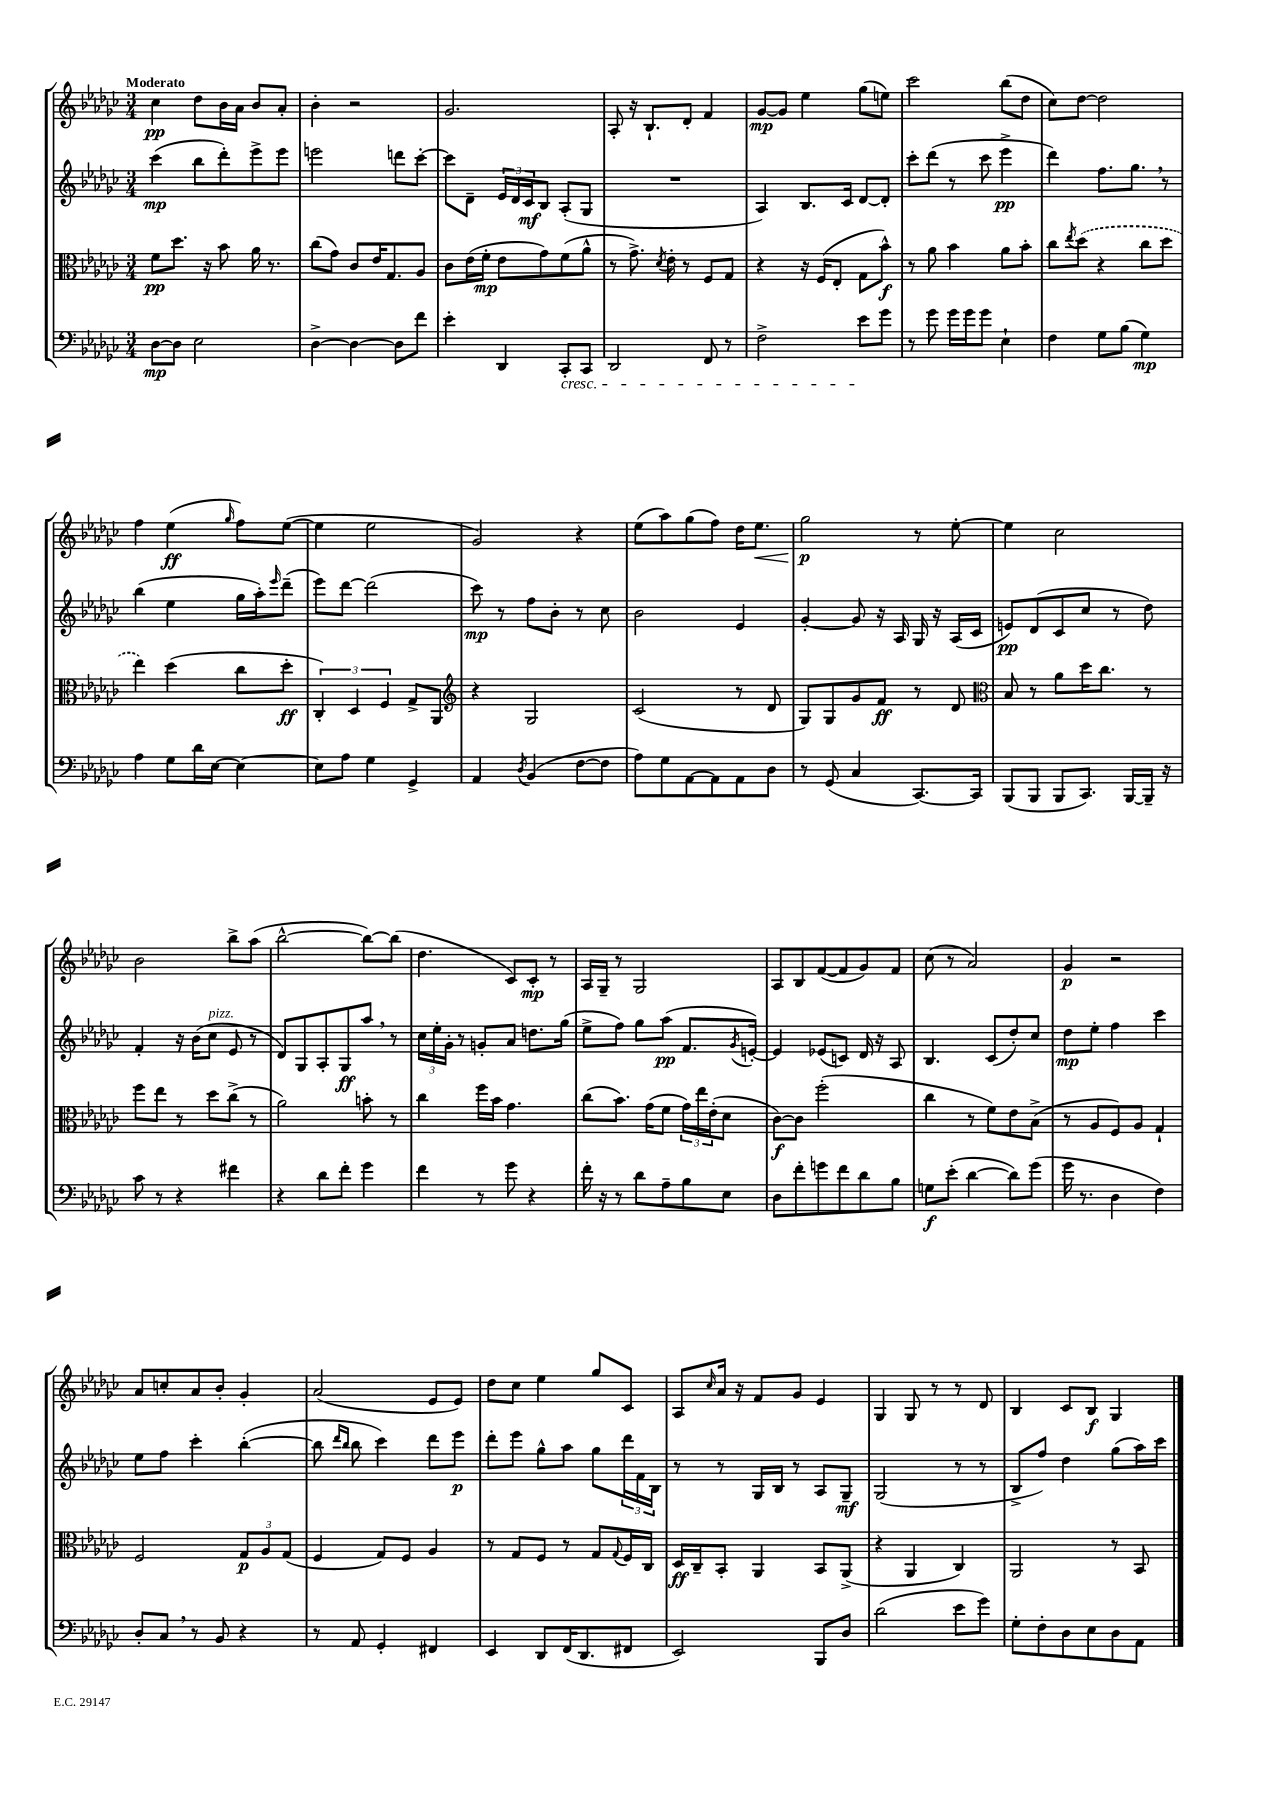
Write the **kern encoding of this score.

**kern	**dynam	**kern	**dynam	**kern	**dynam	**kern	**dynam
*part4	*part4	*part3	*part3	*part2	*part2	*part1	*part1
*staff4	*staff4	*staff3	*staff3	*staff2	*staff2	*staff1	*staff1
*clefF4	*	*clefC3	*	*clefG2	*	*clefG2	*
*k[b-e-a-d-g-c-]	*	*k[b-e-a-d-g-c-]	*	*k[b-e-a-d-g-c-]	*	*k[b-e-a-d-g-c-]	*
*M3/4	*	*M3/4	*	*M3/4	*	*M3/4	*
=1	=1	=1	=1	=1	=1	=1	=1
!	!	!	!	!	!	!LO:TX:a:B:t=Moderato	!
[8D-\L	mp	8f\L	pp	(4ccc-\	mp	4cc-\	pp
8D-\J]	.	8.dd-\J	.	.	.	.	.
2E-\	.	.	.	8bb-\L	.	8dd-\L	.
.	.	16r	.	.	.	.	.
.	.	8b-\	.	8ddd-'\)	.	16b-\L	.
.	.	.	.	.	.	16a-\JJ	.
.	.	16a-\	.	8eee-^\	.	8b-/L	.
.	.	8.r	.	.	.	.	.
.	.	.	.	8eee-\J	.	8a-'/J	.
=2	=2	=2	=2	=2	=2	=2	=2
[4D-^\	.	(8cc-\L	.	2eeen\	.	4b-'\	.
.	.	8g-\J)	.	.	.	.	.
4D-\_	.	8c-/L	.	.	.	2r	.
.	.	16e-/K	.	.	.	.	.
.	.	8.G-/	.	.	.	.	.
8D-\L]	.	.	.	8dddn\L	.	.	.
8f\J	.	8A-/J	.	[8ccc-'\J	.	.	.
=3	=3	=3	=3	=3	=3	=3	=3
4e-'\	.	8c-\L	.	8ccc-\L]	.	2.g-/	.
.	.	(16e-\L	.	8d-~\J	.	.	.
.	.	16f'\JJ	mp	.	.	.	.
4DD-/	.	8e-\L	.	24e-/LL	.	.	.
.	.	.	.	24d-/	.	.	.
.	.	.	.	24c-/J	mf	.	.
.	.	8g-\)	.	8B-/J	.	.	.
!LO:TX:b:i:t=cresc.	!	!	!	!	!	!	!
8CC-'/L	.	(8f\	.	(8A-'/L	.	.	.
8CC-/J	.	8a-^^\J	.	8G-/J	.	.	.
=4	=4	=4	=4	=4	=4	=4	=4
2DD-/	.	8r	.	2.r	.	8A-'/	.
.	.	8.g-^\)	.	.	.	16r	.
.	.	.	.	.	.	8.B-`/L	.
.	.	8qd-/	.	.	.	.	.
.	.	16e-'\	.	.	.	.	.
.	.	8r	.	.	.	8d-'/J	.
8FF/	.	8F/L	.	.	.	4f/	.
8r	.	8G-/J	.	.	.	.	.
=5	=5	=5	=5	=5	=5	=5	=5
2F^\	.	4r	.	4A-/)	.	[8g-/L	mp
.	.	.	.	.	.	8g-/J]	.
.	.	16r	.	8.B-/L	.	4ee-\	.
.	.	(16F/KL	.	.	.	.	.
.	.	8E-'/J	.	.	.	.	.
.	.	.	.	16c-/Jk	.	.	.
8e-\L	.	8G-\L	.	[8d-/L	.	(8gg-\L	.
8g-\J	.	8b-^^\J)	f	8d-'/J]	.	8een\J)	.
=6	=6	=6	=6	=6	=6	=6	=6
8r	.	8r	.	8ccc-'\L	.	2ccc-\	.
8g-\	.	8a-\	.	(8ddd-\J	.	.	.
16g-\LL	.	4b-\	.	8r	.	.	.
16g-\J	.	.	.	.	.	.	.
8g-\J	.	.	.	8ccc-\	.	.	.
4E-`\	.	8a-\L	.	4eee-^\	pp	(8bb-\L	.
.	.	8b-'\J	.	.	.	8dd-\J	.
=7	=7	=7	=7	=7	=7	=7	=7
4F\	.	8cc-\L	.	4ddd-\)	.	8cc-\L)	.
.	.	8qee-/	.	.	.	.	.
.	.	(8dd-\J	.	.	.	[8dd-\J	.
8G-\L	.	4r	.	8.ff\L	.	2dd-\]	.
(8B-\J	.	.	.	.	.	.	.
.	.	.	.	8.gg-,\J	.	.	.
4G-\)	mp	8cc-\L	.	.	.	.	.
.	.	8dd-\J	.	8r	.	.	.
!!LO:LB:g=z
=8	=8	=8	=8	=8	=8	=8	=8
4A-\	.	4ee-\)	.	(4bb-\	.	4ff\	.
8G-\L	.	(4dd-\	.	4ee-\	.	(4ee-\	ff
16d-\L	.	.	.	.	.	.	.
[16E-\JJ	.	.	.	.	.	.	.
.	.	.	.	.	.	16qqgg-/	.
4E-\_	.	8cc-\L	.	16gg-\LL	.	8ff\L)	.
.	.	.	.	16aa-'\J)	.	.	.
.	.	.	.	16qqeee-/	.	.	.
.	.	8dd-'\J	ff	(8ddd-~\J	.	([8ee-\J	.
=9	=9	=9	=9	=9	=9	=9	=9
8E-\L]	.	6C-'/)	.	8eee-\L)	.	4ee-\]	.
8A-\J	.	.	.	[8ddd-\J	.	.	.
.	.	6D-/	.	.	.	.	.
4G-\	.	.	.	(2ddd-\]	.	2ee-\	.
.	.	6F/	.	.	.	.	.
4GG-^/	.	8G-^/L	.	.	.	.	.
.	.	8AA-/J	.	.	.	.	.
=10	=10	=10	=10	=10	=10	=10	=10
*	*	*clefG2	*	*	*	*	*
4AA-/	.	4r	.	8ccc-\)	mp	2g-/)	.
.	.	.	.	8r	.	.	.
8qD-/	.	.	.	.	.	.	.
(4BB-/	.	2G-/	.	8ff\L	.	.	.
.	.	.	.	8b-'\J	.	.	.
[8F\L	.	.	.	8r	.	4r	.
8F\J]	.	.	.	8cc-\	.	.	.
=11	=11	=11	=11	=11	=11	=11	=11
8A-\L)	.	(2c-/	.	2b-\	.	(8ee-\L	.
8G-\	.	.	.	.	.	8aa-\)	.
[8AA-\	.	.	.	.	.	(8gg-\	.
8AA-\]	.	.	.	.	.	8ff\J)	.
8AA-\	.	8r	.	4e-/	.	16dd-\KL	.
!	!	!	!	!	!	!	!LO:HP:b
.	.	.	.	.	.	8.ee-\J	<
8D-\J	.	8d-/	.	.	.	.	.
=12	=12	=12	=12	=12	=12	=12	=12
8r	.	8G-/L)	.	[4g-'/	.	2gg-\	p
(8GG-/	.	8G-/	.	.	.	.	.
4C-/	.	8g-/	.	8g-/]	.	.	.
.	.	8f/J	ff	16r	.	.	.
.	.	.	.	16A-/	.	.	.
[8.CC-/L)	.	8r	.	16G-/	.	8r	[
.	.	.	.	16r	.	.	.
.	.	8d-/	.	(16A-/LL	.	[8ee-'\	.
16CC-/Jk]	.	.	.	16c-/JJ	.	.	.
=13	=13	=13	=13	=13	=13	=13	=13
*	*	*clefC3	*	*	*	*	*
(8BBB-/L	.	8B-/	.	8en/L)	pp	4ee-\]	.
8BBB-/J	.	8r	.	(8d-/	.	.	.
8BBB-/L	.	8a-\L	.	8c-/	.	2cc-\	.
8.CC-/J)	.	16dd-\K	.	8cc-/J	.	.	.
.	.	8.cc-\J	.	.	.	.	.
.	.	.	.	8r	.	.	.
[16BBB-/LL	.	.	.	.	.	.	.
16BBB-~/JJ]	.	8r	.	8dd-\)	.	.	.
16r	.	.	.	.	.	.	.
!!LO:LB:g=z
=14	=14	=14	=14	=14	=14	=14	=14
8c-\	.	8ff\L	.	4f'/	.	2b-\	.
8r	.	8ee-\J	.	.	.	.	.
4r	.	8r	.	16r	.	.	.
.	.	.	.	(16b-\KL	.	.	.
!	!	!	!	!LO:TX:a:i:t=pizz.	!	!	!
.	.	8dd-\L	.	8cc-\J	.	.	.
4f#X\	.	(8cc-^\J	.	8e-/	.	8bb-^\L	.
.	.	8r	.	8r	.	(8aa-\J	.
=15	=15	=15	=15	=15	=15	=15	=15
4r	.	2a-\)	.	8d-/L)	.	[2bb-^^\	.
.	.	.	.	8G-/	.	.	.
8d-\L	.	.	.	8A-'/	.	.	.
8f'\J	.	.	.	8G-/	ff	.	.
4g-\	.	8bn'\	.	8aa-,/J	.	8bb-\L_)	.
.	.	8r	.	8r	.	(8bb-\J]	.
=16	=16	=16	=16	=16	=16	=16	=16
4f\	.	4cc-\	.	24cc-\LL	.	4.dd-\	.
.	.	.	.	24ee-'\	.	.	.
.	.	.	.	24g-'\JJ	.	.	.
.	.	.	.	8r	.	.	.
8r	.	16ff\LL	.	8gn'/L	.	.	.
.	.	16b-\JJ	.	.	.	.	.
8g-\	.	4.g-\	.	8a-/J	.	8c-/L)	.
4r	.	.	.	8.ddn\L	.	8c-'/J	mp
.	.	.	.	.	.	8r	.
.	.	.	.	(16gg-\Jk	.	.	.
=17	=17	=17	=17	=17	=17	=17	=17
16f'\	.	(8cc-\L	.	8ee-^\L	.	16A-/LL	.
16r	.	.	.	.	.	16G-~/JJ	.
8r	.	8.b-\J)	.	8ff\J)	.	8r	.
8d-\L	.	.	.	8gg-\L	.	2G-/	.
.	.	(16g-\KL	.	.	.	.	.
8A-~\	.	8f\J	.	(8aa-\J	pp	.	.
8B-\	.	24g-\LL)	.	8.f/L	.	.	.
.	.	24ee-\	.	.	.	.	.
.	.	(24e-'\J	.	.	.	.	.
8E-\J	.	8d-\J	.	.	.	.	.
.	.	.	.	8qg-/	.	.	.
.	.	.	.	[16en'/Jk)	.	.	.
=18	=18	=18	=18	=18	=18	=18	=18
8D-\L	.	[8c-\L)	f	4e/]	.	8A-/L	.
8f'\	.	8c-\J]	.	.	.	8B-/	.
8gn\	.	(2ff'\	.	(8e-X/L	.	([8f/	.
8f\	.	.	.	8cn/J)	.	8f/]	.
8d-\	.	.	.	16d-/	.	8g-/)	.
.	.	.	.	16r	.	.	.
8B-\J	.	.	.	8A-/	.	8f/J	.
=19	=19	=19	=19	=19	=19	=19	=19
8Gn\L	f	4cc-\	.	4.B-/	.	(8cc-\	.
(8e-'\J	.	.	.	.	.	8r	.
[4d-\	.	8r	.	.	.	2a-/)	.
.	.	8f\L)	.	(8c-/L	.	.	.
8d-\L])	.	8e-\	.	8dd-'/)	.	.	.
(8g-\J	.	(8B-^\J	.	8cc-/J	.	.	.
=20	=20	=20	=20	=20	=20	=20	=20
16g-\	.	8r	.	8dd-\L	mp	4g-/	p
8.r	.	.	.	.	.	.	.
.	.	8A-/L	.	8ee-'\J	.	.	.
4D-\	.	8F/)	.	4ff\	.	2r	.
.	.	8A-/J	.	.	.	.	.
4F\)	.	4G-`/	.	4ccc-\	.	.	.
!!LO:LB:g=z
=21	=21	=21	=21	=21	=21	=21	=21
8D-'/L	.	2F/	.	8ee-\L	.	8a-/L	.
8C-,/J	.	.	.	8ff\J	.	8ccn'/	.
8r	.	.	.	4ccc-'\	.	8a-/	.
8BB-/	.	.	.	.	.	8b-'/J	.
4r	.	12G-/L	p	([4bb-'\	.	4g-'/	.
.	.	12A-/	.	.	.	.	.
.	.	(12G-/J	.	.	.	.	.
=22	=22	=22	=22	=22	=22	=22	=22
8r	.	4F/	.	8bb-\]	.	(2a-/	.
.	.	.	.	16qqddd-/LL	.	.	.
.	.	.	.	16qqbb-/JJ	.	.	.
8AA-/	.	.	.	8bb-\	.	.	.
4GG-'/	.	8G-/L)	.	4ccc-\)	.	.	.
.	.	8F/J	.	.	.	.	.
4FF#X/	.	4A-/	.	8ddd-\L	.	8e-/L	.
.	.	.	.	8eee-\J	p	8e-/J)	.
=23	=23	=23	=23	=23	=23	=23	=23
4EE-/	.	8r	.	8ddd-'\L	.	8dd-\L	.
.	.	8G-/L	.	8eee-\J	.	8cc-\J	.
8DD-/L	.	8F/J	.	8gg-^^\L	.	4ee-\	.
(16FF/K	.	8r	.	8aa-\J	.	.	.
8.DD-/	.	.	.	.	.	.	.
.	.	8G-/L	.	8gg-\L	.	8gg-/L	.
.	.	8qqG-/	.	.	.	.	.
8FF#X/J	.	16F/L	.	24ddd-\L	.	8c-/J	.
.	.	.	.	24f\	.	.	.
.	.	16C-/JJ	.	.	.	.	.
.	.	.	.	24B-\JJ	.	.	.
=24	=24	=24	=24	=24	=24	=24	=24
2EE-/)	.	16D-/LL	ff	8r	.	8A-/L	.
.	.	16C-~/J	.	.	.	.	.
.	.	.	.	.	.	16qqcc-/	.
.	.	8BB-'/J	.	8r	.	16a-/Jk	.
.	.	.	.	.	.	16r	.
.	.	4AA-/	.	16G-/LL	.	8f/L	.
.	.	.	.	16B-/JJ	.	.	.
.	.	.	.	8r	.	8g-/J	.
8BBB-/L	.	8BB-/L	.	8A-/L	.	4e-/	.
8D-/J	.	(8AA-^/J	.	8G-~/J	mf	.	.
=25	=25	=25	=25	=25	=25	=25	=25
(2d-\	.	4r	.	(2G-/	.	4G-/	.
.	.	4AA-/	.	.	.	8G-/	.
.	.	.	.	.	.	8r	.
8e-\L	.	4C-/)	.	8r	.	8r	.
8g-\J)	.	.	.	8r	.	8d-/	.
=26	=26	=26	=26	=26	=26	=26	=26
8G-'\L	.	2AA-/	.	8B-^/L	.	4B-/	.
8F'\	.	.	.	8ff/J)	.	.	.
8D-\	.	.	.	4dd-\	.	8c-/L	.
8E-\	.	.	.	.	.	8B-/J	f
8D-\	.	8r	.	(8gg-\L	.	4G-/	.
8AA-\J	.	8BB-/	.	16aa-\L)	.	.	.
.	.	.	.	16ccc-\JJ	.	.	.
==	==	==	==	==	==	==	==
*-	*-	*-	*-	*-	*-	*-	*-
